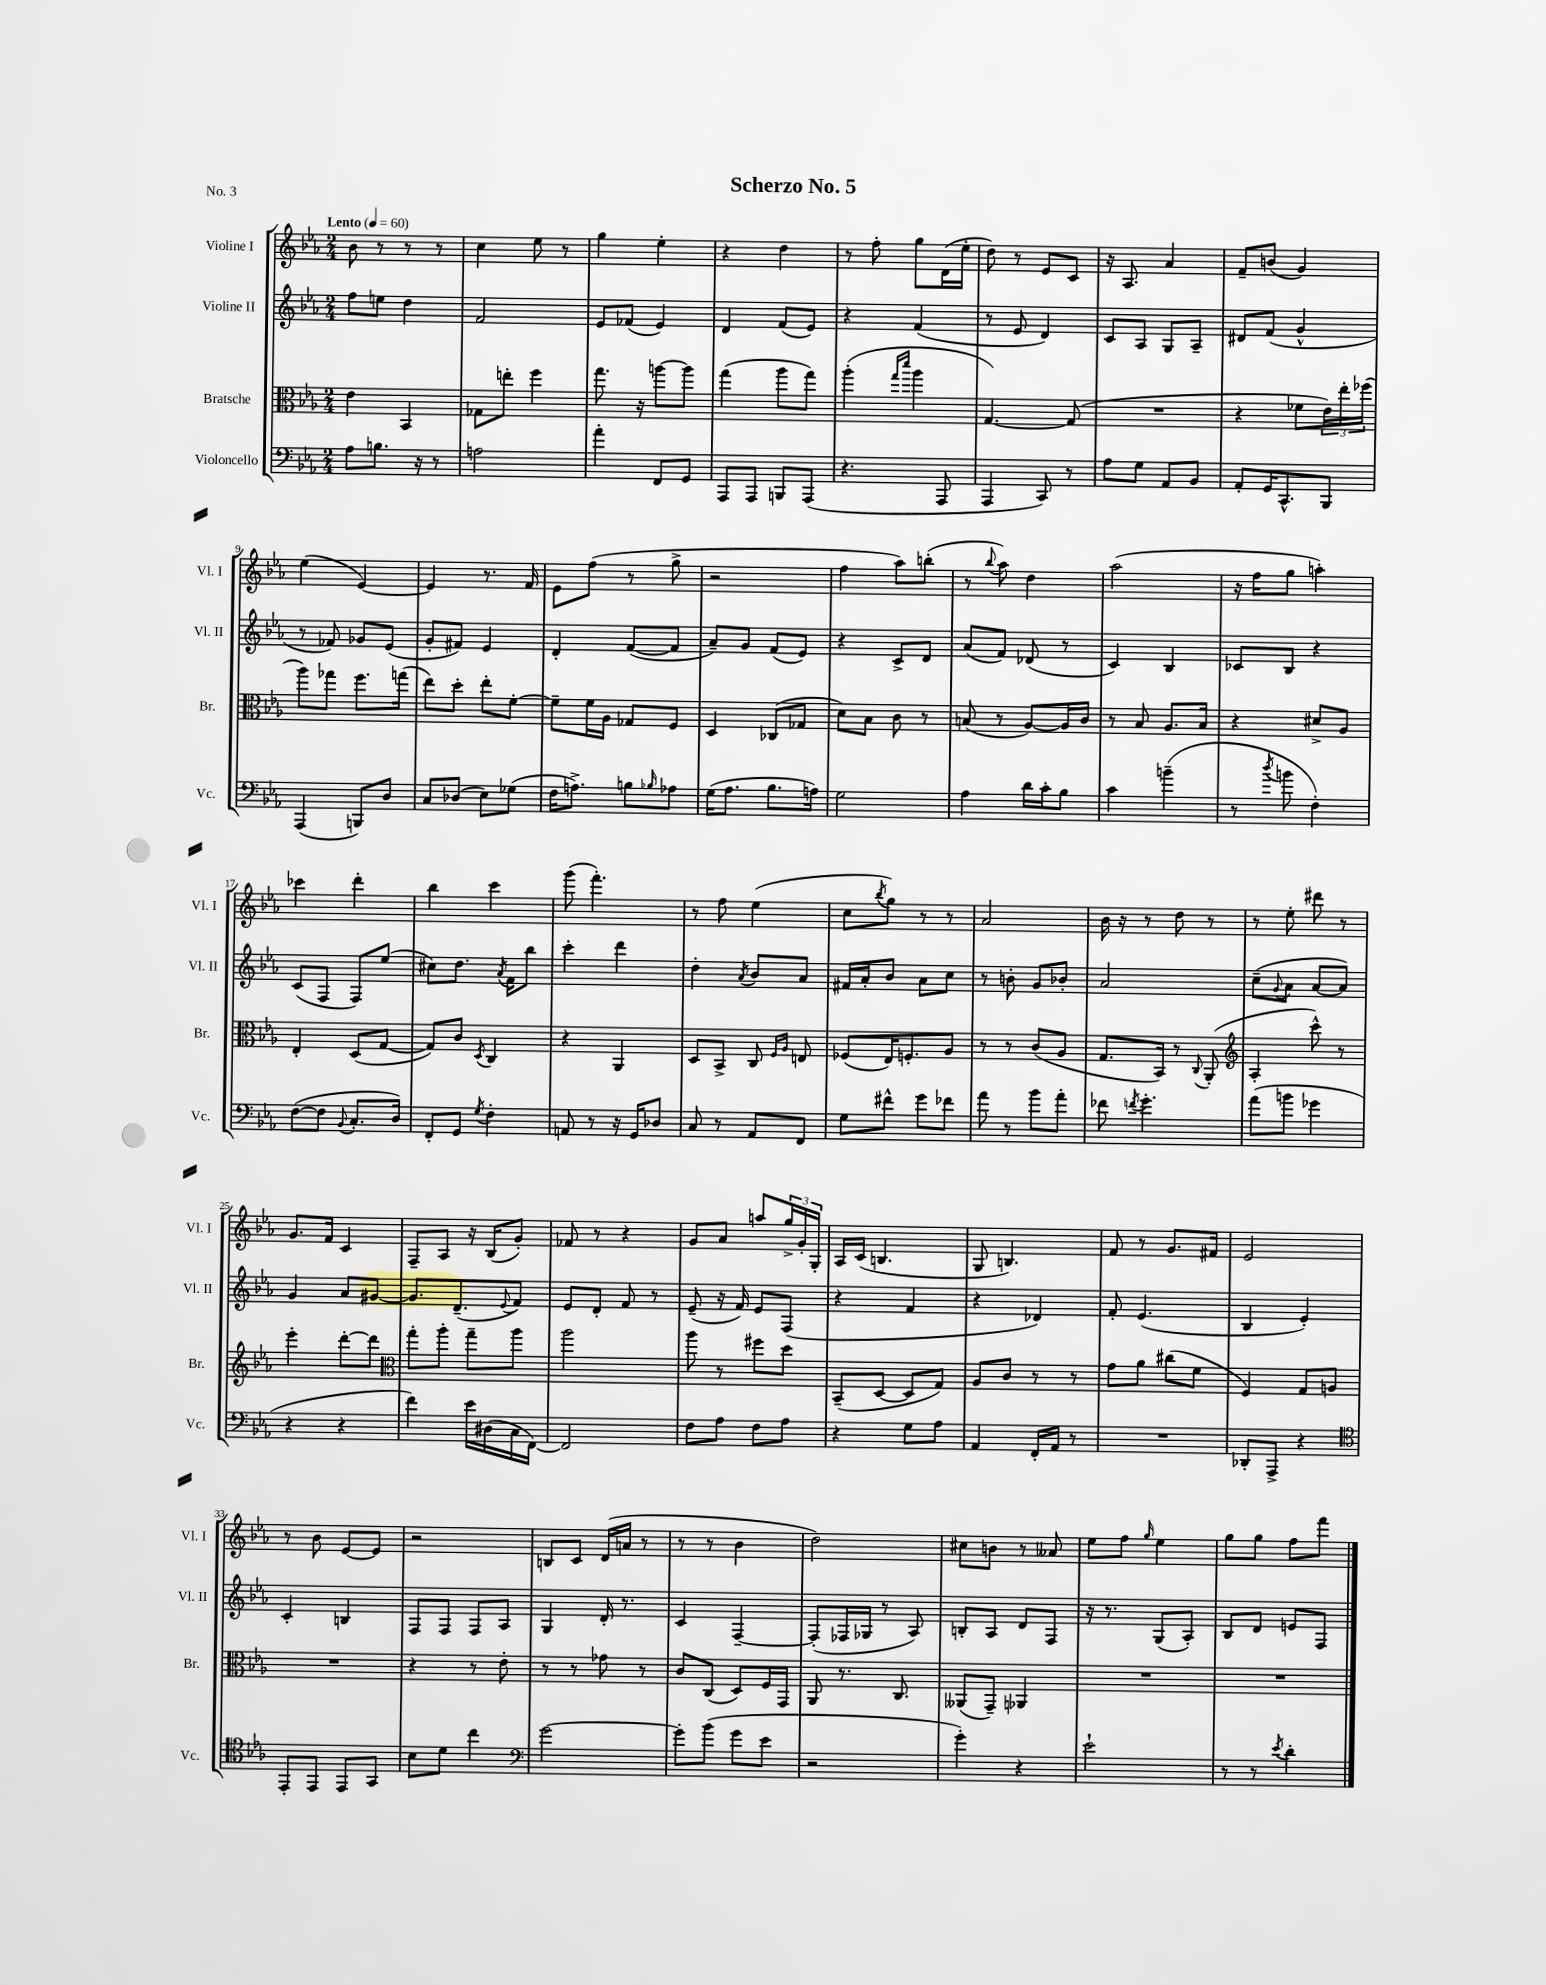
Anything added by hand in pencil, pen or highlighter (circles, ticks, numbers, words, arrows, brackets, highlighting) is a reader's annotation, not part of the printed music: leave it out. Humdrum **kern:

**kern	**kern	**kern	**kern
*staff4	*staff3	*staff2	*staff1
*clefF4	*clefC3	*clefG2	*clefG2
*k[b-e-a-]	*k[b-e-a-]	*k[b-e-a-]	*k[b-e-a-]
*M2/4	*M2/4	*M2/4	*M2/4
*MM60	*MM60	*MM60	*MM60
8A-\L	4e-\	8ff\L	8b-\
8.B\J	.	8ee\J	8r
.	4BB-/	4dd\	8r
16r	.	.	.
8r	.	.	8r
=	=	=	=
2A\	8G-\L	2f/	4cc\
.	8ee'\J	.	.
.	4ff\	.	8ee-\
.	.	.	8r
=	=	=	=
4a-'\	8.gg\	8e-/L	4gg\
.	.	(8f-/J	.
.	16r	.	.
8FF/L	[8aa\L	4e-/)	4ee-'\
8GG/J	8aa\]J	.	.
=	=	=	=
8AAA-/L	(4gg\	4d/	4r
8AAA-/J	.	.	.
8BBB/L	8aa-\L	(8f/L	4dd\
(8AAA-/J	8gg\J)	8e-/J)	.
=	=	=	=
4.r	(4aa-'\	4r	8r
.	.	.	8ff'\
.	16qqgg/LL	.	.
.	16qqddd/JJ	.	.
.	4aa-\	(4f/	8gg\L
8AAA-/	.	.	(16d\L
.	.	.	16ee-'\JJ
=	=	=	=
4AAA-/	[4.G/)	8r	8dd\)
.	.	8e-/	8r
8CC/)	.	4d/)	8e-/L
8r	(8G/]	.	8c/J
=	=	=	=
8A-\L	2r	8c/L	16r
.	.	.	8.A-/
8G\J	.	8A-/J	.
8AA-/L	.	8G/L	4a-/
8BB-/J	.	8A-~/J	.
=	=	=	=
8AA-'/L	4r	8d#/L	8f~/L
16GG/K	.	(8f/J	(8b/J
8.CC^^/	.	.	.
.	8f-\L	4g^^/	4g/)
8BBB-/J	24e-\L)	.	.
.	24ee-'\	.	.
.	(24ff-\JJ	.	.
=	=	=	=
(4AAA-/	8aa-\L)	8r	(4ee-\
.	8gg-\J	8f-/)	.
8BBB/L)	8.ff\L	8g-/L	[4e-/)
8D/J	.	(8e-/J	.
.	(16gg\Jk	.	.
=	=	=	=
8C/L	8ee-\L)	8g'/L	4e-/]
(8D-/J	8dd'\J	8f#/J)	.
8E-\L)	8ee-'\L	4e-/	8.r
(8G-\J	[8f'\J	.	.
.	.	.	16f/
=	=	=	=
16F\LK	8f~\]L	4d'/	8e-\L
8.A^\J)	.	.	.
.	16f\L	.	(8ff\J
.	16A-\JJ	.	.
8B\L	8G-/L	([8f/L	8r
16qqB-/	.	.	.
8A-\J	8F/J	8f/]J	8gg^\
=	=	=	=
(16G\LK	4D/	8a-~/L)	2r
8.A-\J	.	.	.
.	.	8g/J	.
8.B-\L	(8C-/L	(8f/L	.
.	8G-/J	8e-/J)	.
16A\Jk)	.	.	.
=	=	=	=
2G\	8d\L)	4r	4ff\
.	8B-\J	.	.
.	8c\	8c^/L	8aa-\L)
.	8r	8d/J	(8bb'\J
=	=	=	=
4A-\	(8B/	(8a-/L	8r
.	.	.	8qqbb-/
.	8r	8f/J)	8aa-\)
16d\LL	[8A-/L)	(8d-/	4dd\
16c'\J	.	.	.
8B-\J	16A-/]L	8r	.
.	16c/JJ	.	.
=	=	=	=
4c\	8r	4c/)	(2aa-\
.	8B-/	.	.
(4b~\	8.A-/L	4B-/	.
.	16B-/Jk	.	.
=	=	=	=
8r	4r	8c-/L	16r
.	.	.	16ff\LK
8qdd/	.	.	.
8b\	.	8B-/J	8gg\J
4F'\)	8d#^/L	4r	4aa'\)
.	8A-/J	.	.
=	=	=	=
([8F\L	4E-'/	(8c/L	4ccc-\
8F\]J	.	8F/J	.
8qqBB-/	.	.	.
8.C'/L	(8D/L	8F/L)	4ddd'\
.	[8G/J	(8ee-/J	.
16D/Jk)	.	.	.
=	=	=	=
8FF'/L	8G/]L)	8cc#\L)	4bb-\
8GG/J	8c/J	8.dd\J	.
8qG/	8qD/	.	.
4F'\	4C/	.	4ccc\
.	.	8qa-/	.
.	.	16f\LK	.
.	.	8bb-\J	.
=	=	=	=
8AA/	4r	4ccc'\	(8ggg\
8r	.	.	4.fff'\)
16r	4AA-/	4ddd\	.
16GG/LK	.	.	.
8D-/J	.	.	.
=	=	=	=
8C/	8D/L	4dd'\	8r
8r	8BB-^/J	.	8ff\
.	.	8qa-/	.
8AA-/L	8C/	8b-/L	(4ee-\
.	16qqF/LL	.	.
.	16qqA-/JJ	.	.
8FF/J	8E/	8a-/J	.
=	=	=	=
8G\L	(8F-/L	16f#/LL	8cc\L
.	.	16a-'/J	.
.	.	.	8qbb-/
8f#^^\J	16E-/K)	8b-/J	8gg\J)
.	8.F'/	.	.
8g\L	.	8a-\L	8r
8f-\J	8A-/J	8cc\J	8r
=	=	=	=
8a-\	8r	8r	2a-/
8r	8r	8b'\	.
8b-\L	(8c/L	8g/L	.
8a-'\J	8A-/J	8b-'/J	.
=	=	=	=
8f-\	8.G/L	2a-/	16b-\
.	.	.	16r
8qf/	.	.	.
4.g'\	.	.	8r
.	16BB-/Jk)	.	.
.	8r	.	8dd\
.	8qqC/	.	.
.	(8AA-'/	.	8r
=	=	=	=
*	*clefG2	*	*
(8a-\L	4A-'/	(8cc~\L	8r
.	.	8qqg/	.
8b\J	.	8a-\J	8ee-'\
4g-\	8ccc^^\)	[8a-/L	8ddd#\
.	8r	8a-/]J)	8r
=	=	=	=
4r	4eee-'\	4g/	8.g/L
.	.	.	16f/Jk
4r	[8ddd'\L	8a-/L	4c/
.	8ddd\]J	[8g#/J	.
=	=	=	=
*	*clefC3	*	*
4f\)	8gg'\L	8.g#/]L	8F~/L
.	8aa-'\J	.	8A-/J
.	.	(8.d~/	.
16e-\LL	8gg~\L	.	16r
(16D#\	.	.	(16B-/LK
.	.	8qqe-/	.
16C\	8aa-\J	8f/J)	8g'/J)
[16FF\JJ)	.	.	.
=	=	=	=
2FF/]	2aa-\	8e-/L	8f-/
.	.	8d'/J	8r
.	.	8f/	4r
.	.	8r	.
=	=	=	=
8F\L	8aa-\	(8e-~/	8g/L
8A-\J	8r	16r	8a-/J
.	.	16f/)	.
8F\L	8ff#\L	8e-/L	8aa/L
8A-\J	8dd\J	(8F/J	24gg^/L
.	.	.	24g'/
.	.	.	24G'/JJ
=	=	=	=
4r	(8BB-~/L	4r	16A-/LL
.	.	.	(16c/JJ
.	[8D/J	.	4.B/
8G\L	8D/]L	4f/	.
8A-\J	8G/J)	.	.
=	=	=	=
4AA-/	8A-/L	4r	8G/
.	8c/J	.	4.B/)
16FF'/LL	8r	4d-/)	.
16AA-/JJ	.	.	.
8r	8r	.	.
=	=	=	=
2r	8g\L	8f'/	8f/
.	8a-\J	(4.e-/	8r
.	(8cc#\L	.	8.g/L
.	8f\J	.	.
.	.	.	16f#/Jk
=	=	=	=
8DD-'/L	4F/)	4B-/	2e-/
8AAA-^/J	.	.	.
4r	8G/L	4e-'/)	.
.	8A/J	.	.
=	=	=	=
*clefC4	*	*	*
8EE-'/L	2r	4c'/	8r
8EE-/J	.	.	8b-\
8EE-/L	.	4B/	[8e-/L
8GG/J	.	.	8e-/]J
=	=	=	=
8B-\L	4r	8F/L	2r
8d\J	.	8F/J	.
4cc\	8r	8F/L	.
.	8e-'\	8A-/J	.
=	=	=	=
*clefF4	*	*	*
[2g\	8r	4G/	8B/L
.	8r	.	8c/J
.	8g-\	16d'/	(16d/LL
.	.	8.r	16a/JJ
.	8r	.	8r
=	=	=	=
8g'\]L	8c/L	4c/	8r
(8b-\J	(8C/J	.	8r
8g\L	8D/L)	[4F~/	4b-\
8e-\J	16F/L	.	.
.	16GG/JJ	.	.
=	=	=	=
2r	8AA-/	(8F'/]L	2dd\)
.	8.r	16F-/L	.
.	.	16G-/JJ	.
.	.	8r	.
.	8.C/	.	.
.	.	8A-/)	.
=	=	=	=
4g'\)	(8AA--/L	8B'/L	8cc#\L
.	8GG~/J)	8A-/J	8b\J
4r	4AA-/	8d/L	8r
.	.	8F/J	8a--/
=	=	=	=
2e-`\	2r	16r	8ee-\L
.	.	8.r	.
.	.	.	8ff\J
.	.	.	16qqgg/
.	.	(8G/L	4ee-\
.	.	8A-'/J)	.
=	=	=	=
8r	2r	8B-/L	8gg\L
8r	.	8d/J	8gg\J
8qe-/	.	.	.
4d'\	.	8e/L	8ff\L
.	.	8F/J	8fff\J
==	==	==	==
*-	*-	*-	*-
